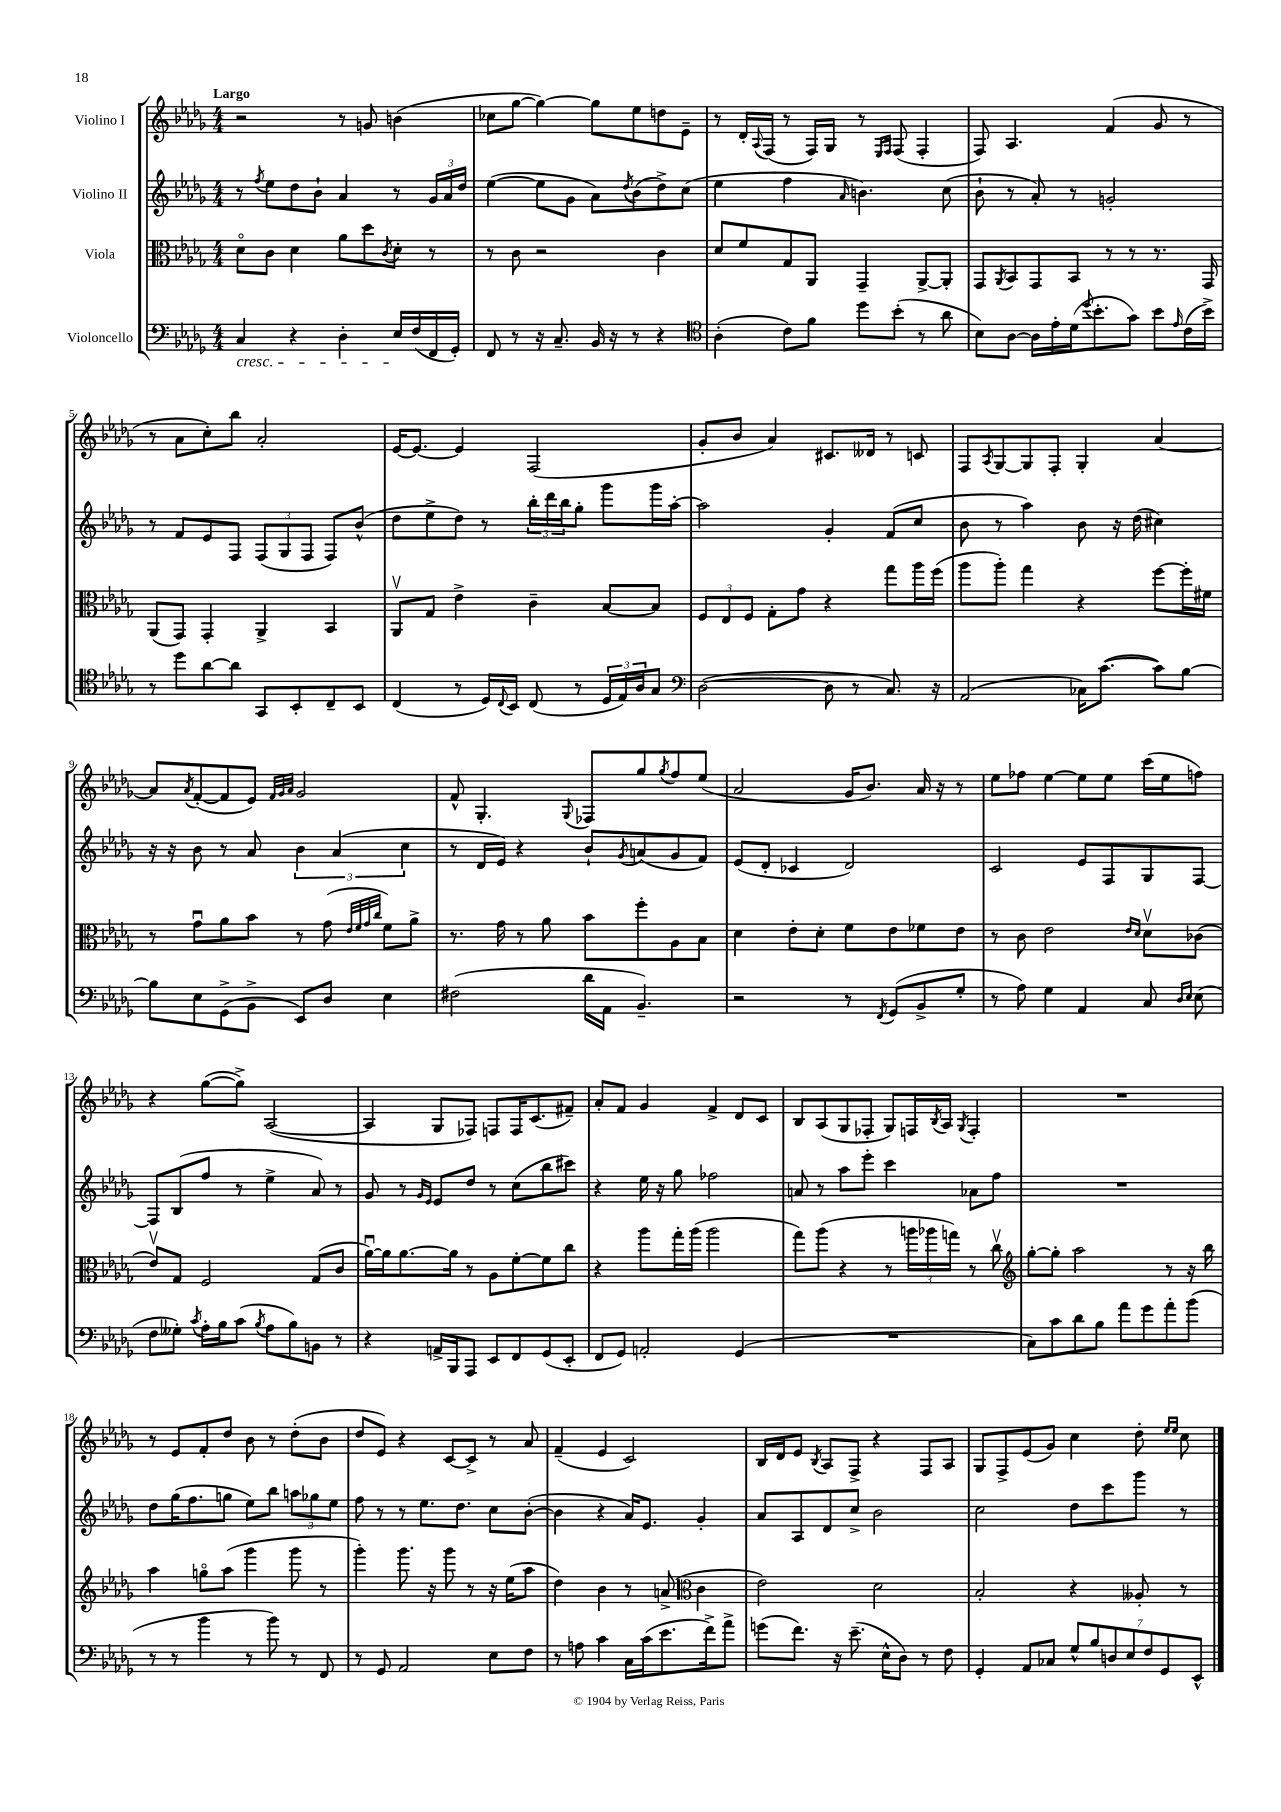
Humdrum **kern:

**kern	**kern	**kern	**kern
*staff4	*staff3	*staff2	*staff1
*clefF4	*clefC3	*clefG2	*clefG2
*k[b-e-a-d-g-]	*k[b-e-a-d-g-]	*k[b-e-a-d-g-]	*k[b-e-a-d-g-]
*M4/4	*M4/4	*M4/4	*M4/4
4C	8d-o	8r	2r
.	.	8qff	.
.	8c	8ee-	.
4r	4d-	8dd-	.
.	.	8b-`	.
4D-'	8a-	4a-	8r
.	8dd-	.	8g
.	8qc	.	.
16E-	8d-'	8r	(4b
(16F	.	.	.
16FF	8r	24g-	.
.	.	24a-	.
16GG-')	.	.	.
.	.	24dd-	.
=	=	=	=
8FF	8r	([4ee-	8cc-
8r	8c	.	[8gg-
16r	2r	8ee-]	4gg-_)
8.C~	.	.	.
.	.	8g-	.
16BB-	.	8a-)	8gg-]
16r	.	.	.
.	.	8qdd-	.
8r	.	(8b-	8ee-
4r	4c	8dd-^)	8dd
.	.	(8cc	8e-~
=	=	=	=
*clefC4	*	*	*
(4A-'	8d-	4ee-	8r
.	8f	.	16d-'
.	.	.	8qqA-
.	.	.	(16F
8c)	8G-	4ff	8r
8f	8AA-	.	16F)
.	.	.	16G-
.	.	16qqa-	.
8dd-	4GG-~	4.b)	8r
.	.	.	16qqE-
.	.	.	16qqF
(8b-'	.	.	(8F
8r	[8AA-^	.	4F'
8a-	8AA-']	(8cc	.
=	=	=	=
8B-)	8GG-	8b-`	8F)
.	8qAA-	.	.
[8A-	8BB-	8r	4.A-
16A-]	8GG-	8a-')	.
16e-'	.	.	.
(16d-	8BB-	8r	.
8qqdd-	.	.	.
8.b-'	.	.	.
.	8r	2g'	(4f
8g-)	8r	.	.
8b-	8.r	.	8g-
16qqe-	.	.	.
(16c	.	.	8r
16b-^)	16GG-	.	.
=	=	=	=
8r	(8AA-	8r	8r
8dd-	8GG-)	8f	8a-
[8a-	4GG-'	8e-	8cc')
8a-]	.	8F	8bb-
8GG-	4AA-^	(12F	2a-'
.	.	12G-	.
8BB-'	.	.	.
.	.	12F	.
8C~	4BB-	8F)	.
8BB-	.	(8b-^^	.
=	=	=	=
(4C	8AA-v	8dd-	[16e-
.	.	.	8.e-_
.	8G-	8ee-^	.
8r	4e-^	8dd-)	4e-]
16D-)	.	8r	.
8qqC	.	.	.
16BB-	.	.	.
(8C	4c~	24bb-'	(2F
.	.	24ddd-	.
.	.	24bb-	.
8r	.	8gg-'	.
24D-	[8B-	8ggg-	.
24E-)	.	.	.
24A-	.	.	.
8G-	8B-]	16ggg-	.
.	.	[16aa-'	.
=	=	=	=
*clefF4	*	*	*
([2D-	12F	2aa-]	8g-'
.	12E-	.	.
.	.	.	8b-
.	12F	.	.
.	8G-'	.	4a-)
.	8g-	.	.
8D-]	4r	4g-'	8.c#
8r	.	.	.
.	.	.	16d--
8.C)	8gg-	(8f	8r
.	16aa-	8cc	8c
16r	(16ff	.	.
=	=	=	=
(2AA-	8aa-	8b-	8F
.	.	.	8qA-
.	8aa-')	8r	[8G-
.	4gg-	4aa-)	8G-]
.	.	.	8F'
16C-)	4r	8b-	4G-'
([8.c	.	.	.
.	.	16r	.
.	.	(16dd-	.
8c])	[8ff	4cc#)	[4a-
[8B-	16ff']	.	.
.	16f#	.	.
=	=	=	=
8B-]	8r	16r	8a-]
.	.	16r	.
.	.	.	8qa-
8E-	8g-u	8b-	([8f'
(8GG-^	8a-	8r	8f]
8BB-^	8b-	8a-	8e-)
.	.	.	32qqf
.	.	.	32qqg-
.	.	.	32qqa-
8EE-)	8r	6b-	2g-
8D-	(8g-	.	.
.	.	(6a-	.
.	32qqe-	.	.
.	32qqf	.	.
.	32qqg-	.	.
.	32qqcc	.	.
4E-	8f)	.	.
.	.	6cc	.
.	8a-^	.	.
=	=	=	=
(2F#	8.r	8r	8f^^
.	.	16d-	4.G-'
.	16g-	16e-)	.
.	8r	4r	.
.	8a-	.	.
.	.	.	8qqG-
16d-	8b-	8b-`	8F-
16AA-	.	.	.
.	.	8qg-	.
4.BB-~)	8ff'	(8a	8gg-
.	.	.	8qgg-
.	8A-	8g-	8ff
.	8B-	8f)	(8ee-
=	=	=	=
2r	4d-	(8e-	2a-
.	.	8d-'	.
.	8e-'	4c-	.
.	8d-'	.	.
8r	8f	2d-)	16g-
.	.	.	8.b-)
8qFF	.	.	.
(8GG-	8e-	.	.
8BB-^	8f-	.	16a-
.	.	.	16r
8G-'	8e-	.	8r
=	=	=	=
8r	8r	2c	8ee-
8A-)	8c	.	8ff-
4G-	2e-	.	[4ee-
4AA-	.	8e-	8ee-]
.	.	8F	8ee-
.	16qqe-	.	.
.	16qqd-	.	.
8C	8d-v	8G-	(16ccc
.	.	.	16ee-
16qqD-	.	.	.
16qqE-	.	.	.
(8E-	(8c-	[8F	8ff)
=	=	=	=
8F	8e-v)	8F]	4r
8G--')	8G-	(8B-	.
8qc	.	.	.
16A-'	2F	8ff	([8gg-
16B-	.	.	.
(8c	.	8r	8gg-^])
8qB-	.	.	.
8A-	.	4ee-^	([2A-
8B-)	.	.	.
8BB	(8G-	8a-)	.
8r	8c	8r	.
=	=	=	=
4r	[16a-u)	8g-	4A-]
.	16a-]	.	.
.	[8.a-	8r	.
.	.	16qqg-	.
.	.	16qqe-	.
16AA^	.	8e-	8G-
16BBB-	16a-]	.	.
8AAA-	8r	8dd-	8F-)
8EE-	8A-	8r	8F
8FF	[8f'	(8cc	16F
.	.	.	(8.c
(8GG-	8f]	8bb-	.
8EE-'	8cc	8ccc#)	8f#~)
=	=	=	=
8FF	4r	4r	8a-'
8GG-)	.	.	8f
2AA'	8aa-	16ee-	4g-
.	.	16r	.
.	16gg-'	8gg-	.
.	(16aa-	.	.
.	2aa-	2ff-	4f^
(4GG-	.	.	8d-
.	.	.	8c
=	=	=	=
1r	8gg-)	8a	8B-
.	(8aa-	8r	(8A-
.	4r	8aa-	8G-
.	.	8eee-'	8F-'
.	8r	4ccc	8G-)
.	24aa	.	16F
.	24aa-	.	.
.	.	.	8qB-
.	.	.	16A-
.	24gg)	.	.
.	.	.	8qG-
.	8r	8a-	4F'
.	8ccv	8ff	.
=	=	=	=
*	*clefG2	*	*
8C)	[8gg-'	1r	1r
8c	8gg-']	.	.
8d-	2aa-	.	.
8B-	.	.	.
8a-	.	.	.
8g-	.	.	.
8a-'	8r	.	.
(8b-	16r	.	.
.	16bb-	.	.
=	=	=	=
8r	4aa-	8dd-	8r
8r	.	(16gg-	8e-
.	.	8.ff	.
4b-	8ggo	.	8f'
.	(8aa-	8gg	8dd-
8r	4ggg-	8ee-)	8b-
8b-)	.	8bb-	8r
8r	8ggg-	12aa	(8dd-'
.	.	12gg-	.
8FF	8r	.	8b-
.	.	12ee-	.
=	=	=	=
8r	4ggg-')	8ff	8dd-
8GG-	.	8r	8e-)
2AA-	8.ggg-	8r	4r
.	.	8.ee-	.
.	16r	.	.
.	8ggg-	.	[8c
.	.	8.dd-	.
.	8r	.	8c^]
8E-	16r	8cc	8r
.	(16ee-	.	.
8F	8aa-	([8b-'	8a-
=	=	=	=
8r	4dd-)	4b-]	(4f~
8A	.	.	.
4c	4b-	4r	4e-
16C	8r	16a-)	2c)
(16c	.	8.e-	.
8.e-	(8a^	.	.
*	*clefC3	*	*
.	4c	4g-'	.
16f^)	.	.	.
8a-^	.	.	.
=	=	=	=
(8g	2e-)	8a-	16B-
.	.	.	16d-
8.f)	.	8A-	8e-
.	.	.	8qB-
.	.	8d-	8A-
16r	.	.	.
(8.e-~	.	8cc^	8F^
.	2d-	2b-	4r
16E-^^	.	.	.
8D-)	.	.	.
8r	.	.	8F
8F	.	.	8A-
=	=	=	=
4GG-'	2B-'	2cc	8G-
.	.	.	8F^
8AA-	.	.	(8e-
8C-	.	.	8g-)
14G-^^	4r	8dd-	4cc
14B-	.	.	.
.	.	8ccc	.
14D	.	.	.
14E-	.	.	.
.	8A--'	8ggg-	8dd-'
14F	.	.	.
14GG-	.	.	.
.	.	.	16qqee-
.	.	.	16qqee-
.	8r	8r	8cc
14EE-^^	.	.	.
==	==	==	==
*-	*-	*-	*-
